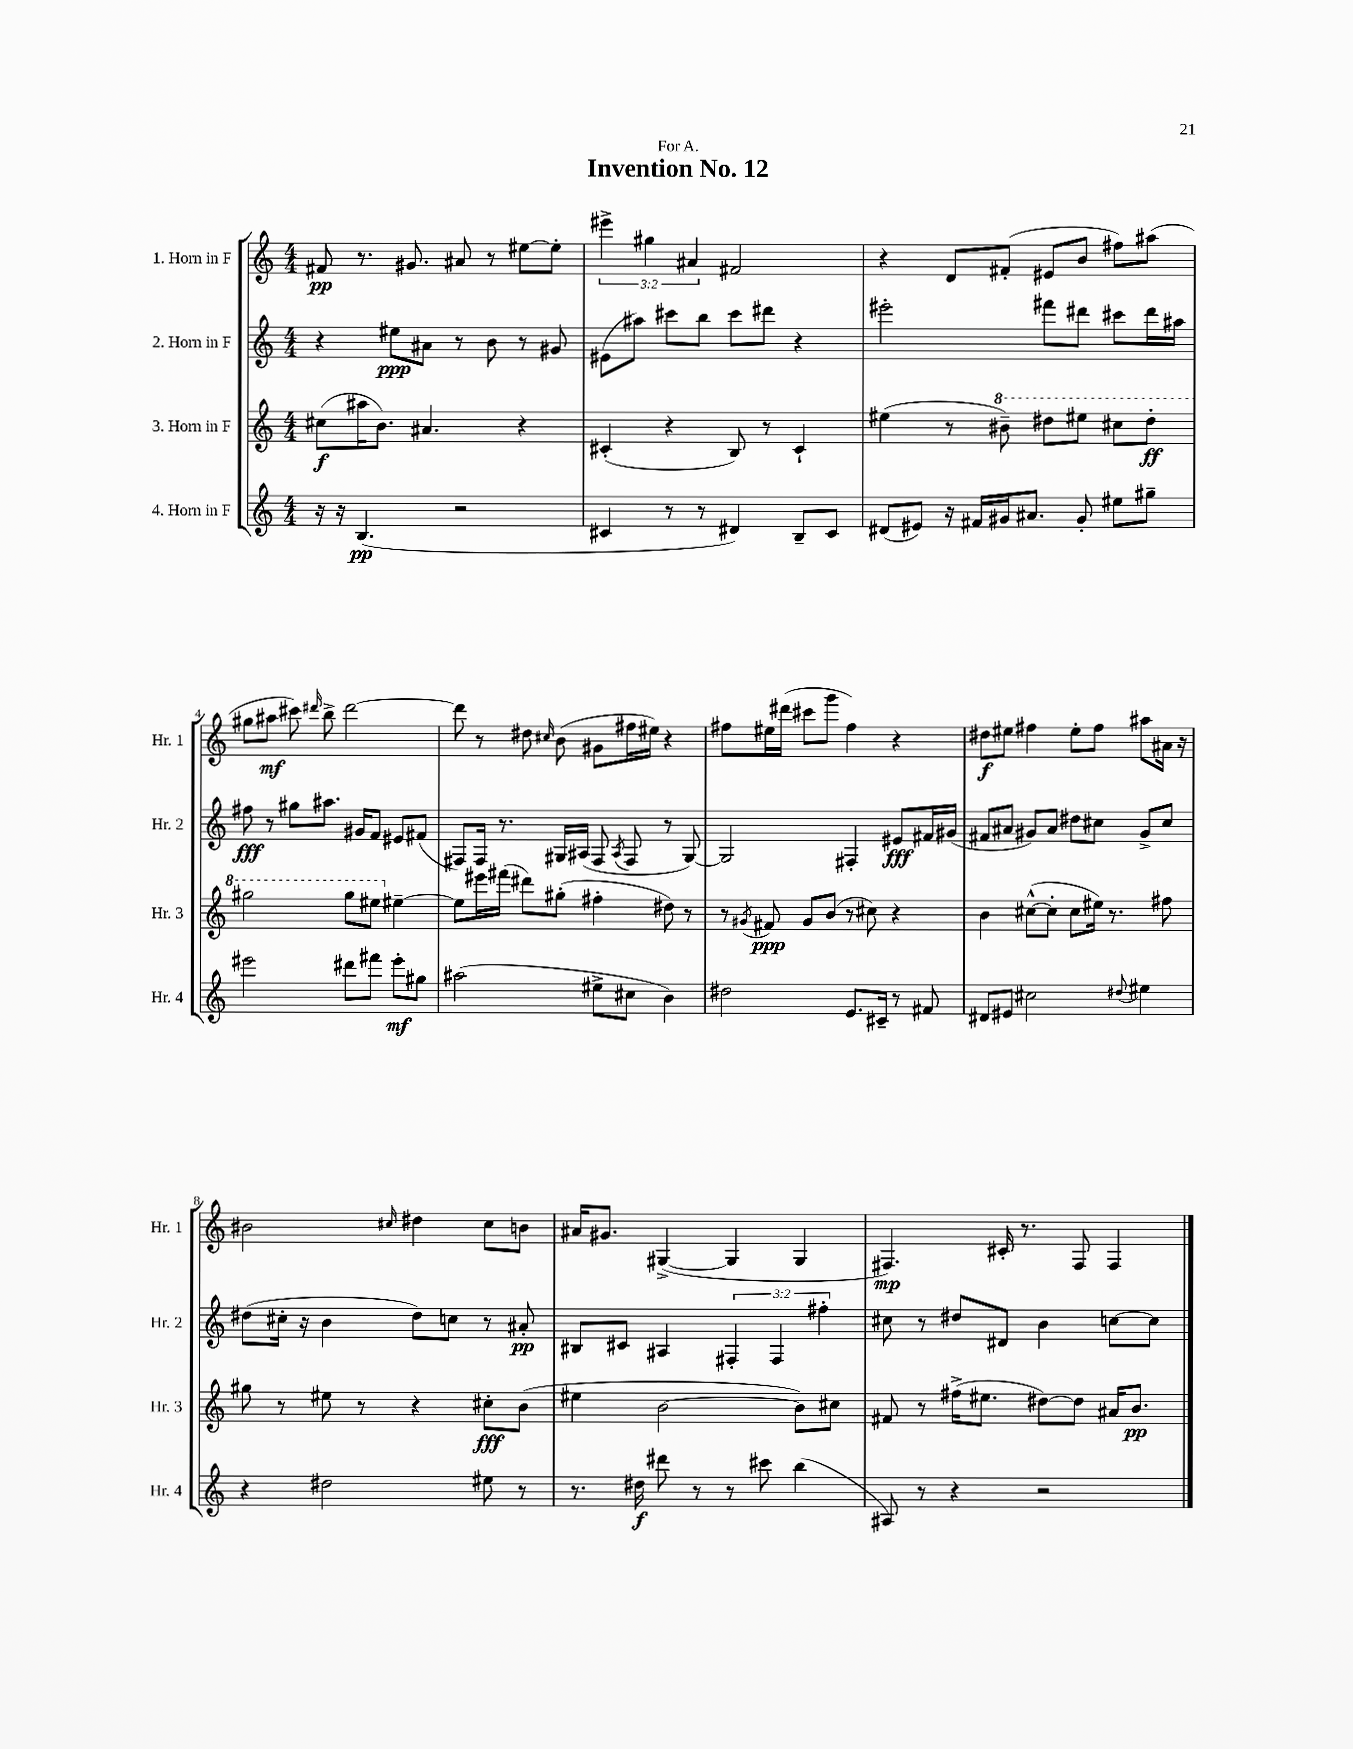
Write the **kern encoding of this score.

**kern	**kern	**kern	**kern
*staff4	*staff3	*staff2	*staff1
*clefG2	*clefG2	*clefG2	*clefG2
*k[]	*k[]	*k[]	*k[]
*M4/4	*M4/4	*M4/4	*M4/4
16r	(8cc#	4r	8f#
16r	.	.	.
(4.B	16aa#	.	8.r
.	8.b)	.	.
.	.	8ee#	.
.	.	.	8.g#
.	4.a#	8a#	.
2r	.	8r	8a#
.	.	8b	8r
.	4r	8r	[8ee#
.	.	8g#	8ee#']
=	=	=	=
4c#	(4c#'	(8e#	6eee#^
.	.	8aa#)	.
.	.	.	6gg#
8r	4r	8ccc#	.
.	.	.	6a#
8r	.	8bb	.
4d#)	8B)	8ccc#	2f#
.	8r	8ddd#	.
8B~	4c#`	4r	.
8c#	.	.	.
=	=	=	=
(8d#	(4ee#	2eee#'	4r
8e#)	.	.	.
16r	8r	.	8d
16f#	.	.	.
16g#	8bb#~)	.	(8f#'
8.a#	.	.	.
.	8ddd#	8fff#	8e#
8g#'	8eee#	8ddd#	8b
8ee#	8ccc#	8ccc#	8ff#)
8gg#~	8ddd#'	16ddd#	(8aa#
.	.	16aa#	.
=	=	=	=
2eee#	2ggg#	8ff#	8gg#
.	.	8r	8aa#
.	.	8gg#	8ccc#)
.	.	.	16qqddd#
.	.	8.aa#	8bb^
8ddd#	8ggg#	.	[2ddd#
.	.	16g#	.
8fff#	8eee#	8f	.
8eee#'	[4ee#~	8e#	.
8gg#	.	(8f#	.
=	=	=	=
(2aa#	8ee#]	8F#)	8ddd#]
.	16eee#	16F#	8r
.	(16fff#	8.r	.
.	8ddd#)	.	8dd#
.	.	.	16qqcc#
.	(8gg#'	16G#	(8b
.	.	(16A#	.
8ee#^	4ff#'	8F#	8g#
.	.	8qA#	.
8cc#	.	8F#	16ff#
.	.	.	16ee#)
4b)	8dd#)	8r	4r
.	8r	[8G#)	.
=	=	=	=
2dd#	8r	2G#]	8ff#
.	8qg#	.	.
.	8f#	.	16ee#
.	.	.	(16ddd#
.	8g#	.	8ccc#
.	(8b	.	8ggg
8.e	8r	4F#'	4ff#)
.	8cc#)	.	.
16c#~	.	.	.
8r	4r	8e#	4r
8f#	.	16f#	.
.	.	(16g#	.
=	=	=	=
8d#	4b	8f#	8dd#
8e#	.	8a#	8ee#
2cc#	([8cc#^^	8g#)	4ff#
.	8cc#']	8a#	.
.	8cc#	8dd#	8ee#'
.	16ee#)	8cc#	8ff#
.	8.r	.	.
8qqdd#	.	.	.
4ee#	.	8g#^	8aa#
.	8ff#	8cc#	16a#
.	.	.	16r
=	=	=	=
4r	8gg#	(8dd#	2b#
.	8r	16cc#'	.
.	.	16r	.
2dd#	8ee#	4b	.
.	8r	.	.
.	.	.	16qqcc#
.	4r	8dd#)	4dd#
.	.	8cc	.
8ee#	8cc#'	8r	8cc#
8r	(8b	8a#'	8b
=	=	=	=
8.r	4ee#	8B#	16a#
.	.	.	8.g#
.	.	8c#	.
16dd#	.	.	.
8ddd#	[2b	4A#	([4G#^
8r	.	.	.
8r	.	6F#'	4G#]
8ccc#	.	.	.
.	.	6F#	.
(4bb	8b])	.	4G#
.	.	6ff#'	.
.	8cc#	.	.
=	=	=	=
8A#)	8f#	8cc#	4.F#)
8r	8r	8r	.
4r	(16ff#^	8dd#	.
.	8.ee#	.	.
.	.	8d#	16c#'
.	.	.	8.r
2r	[8dd#)	4b	.
.	8dd#]	.	8F#
.	16a#	[8cc	4F#
.	8.b	.	.
.	.	8cc]	.
==	==	==	==
*-	*-	*-	*-
